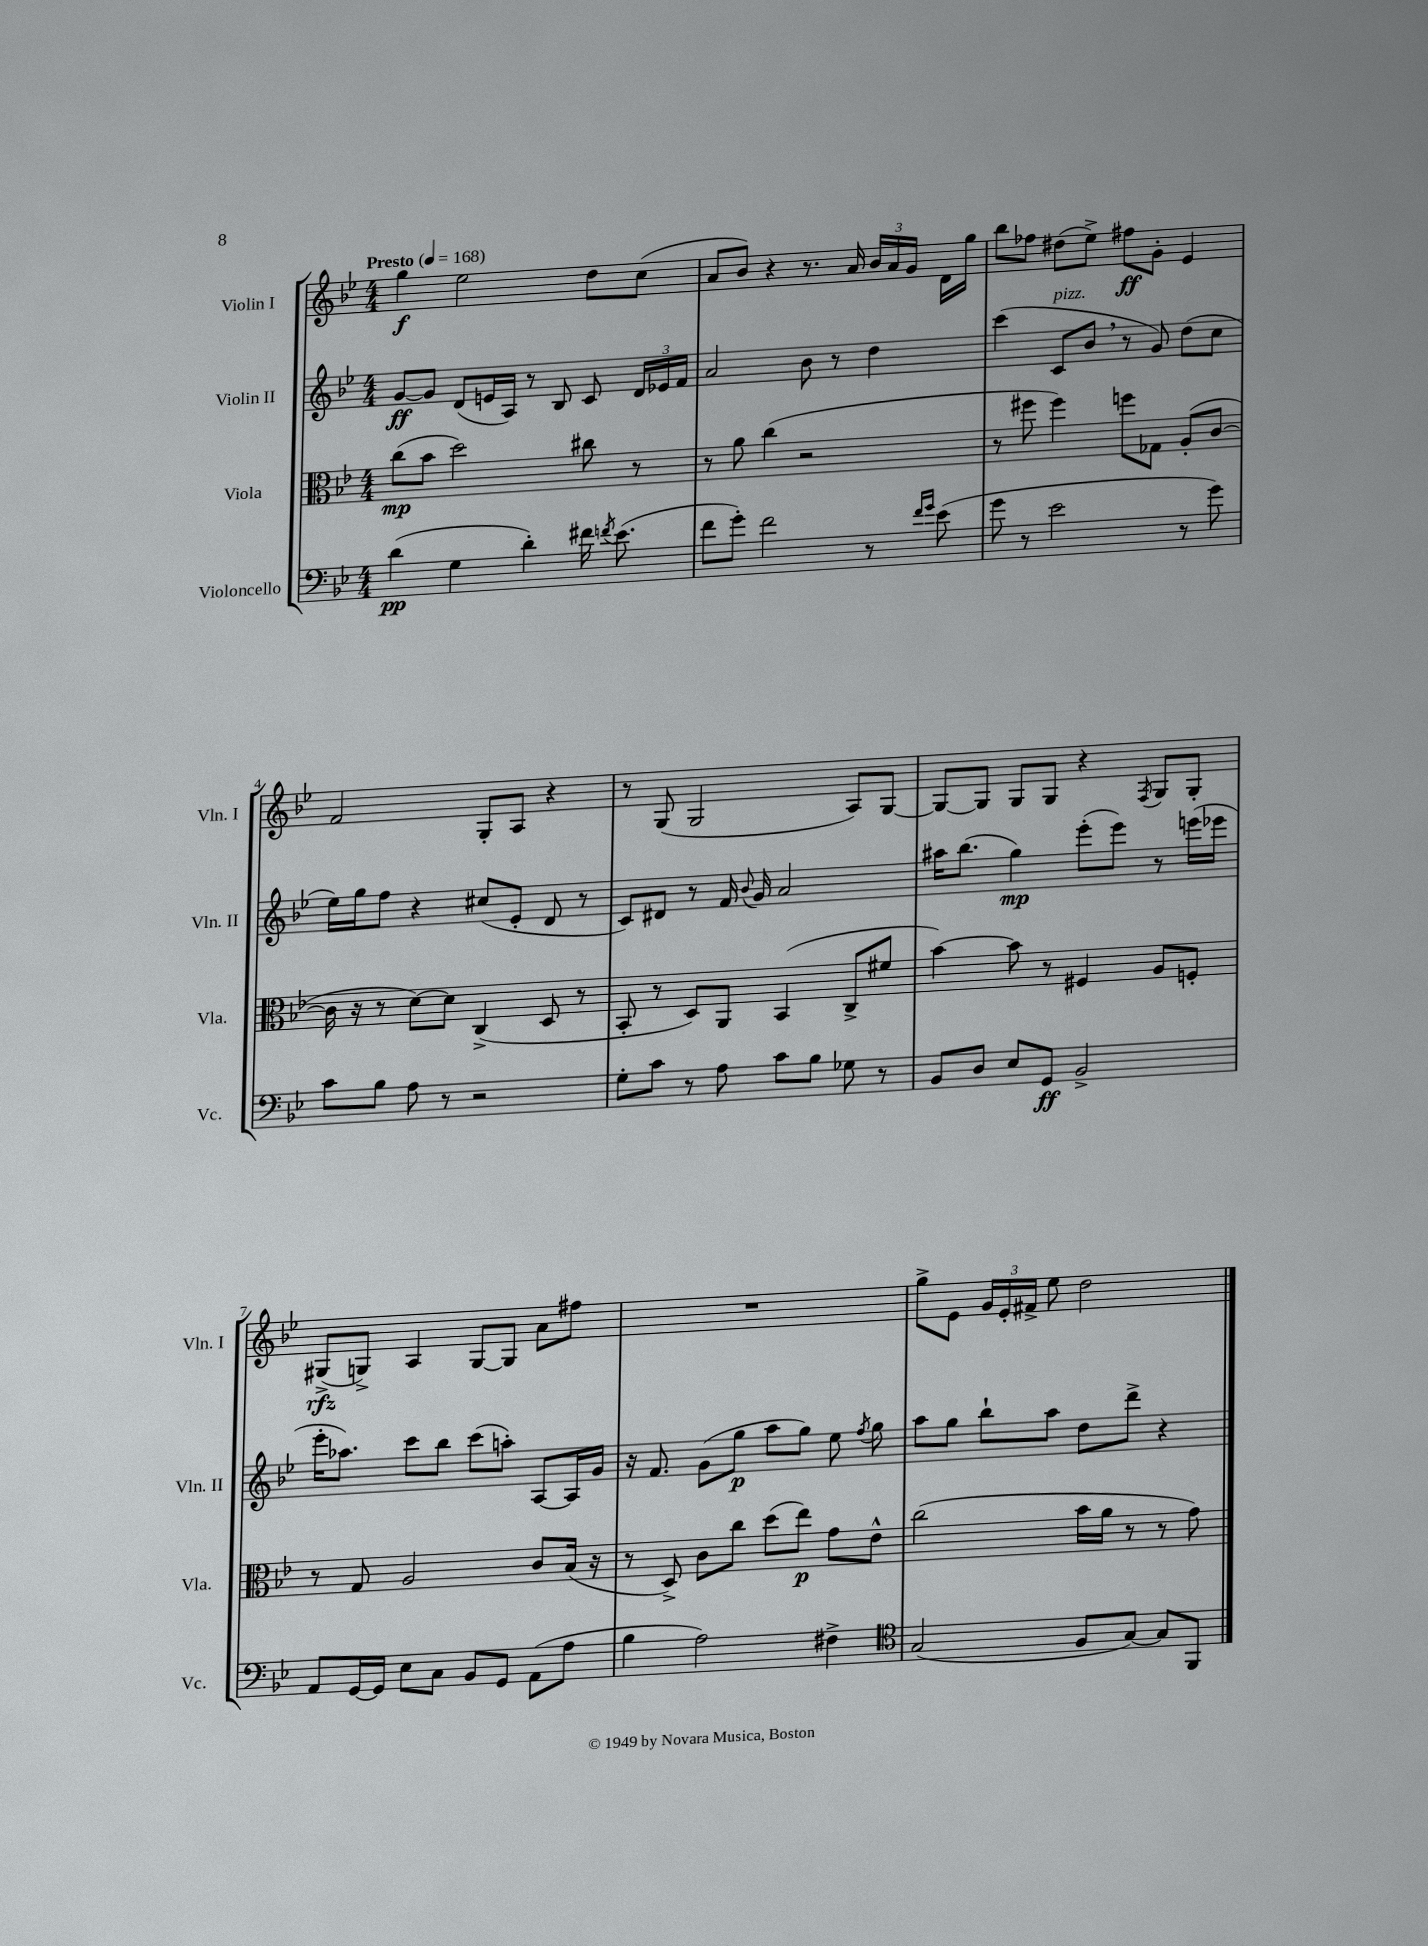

**kern	**kern	**kern	**kern
*staff4	*staff3	*staff2	*staff1
*clefF4	*clefC3	*clefG2	*clefG2
*k[b-e-]	*k[b-e-]	*k[b-e-]	*k[b-e-]
*M4/4	*M4/4	*M4/4	*M4/4
*MM168	*MM168	*MM168	*MM168
(4d	(8cc	[8g	4gg
.	8b-	8g]	.
4G	2dd)	(8d	2ee-
.	.	16e	.
.	.	16A)	.
4d')	.	8r	.
.	.	8B-	.
16f#	8cc#	8c	8dd
8qf	.	.	.
(8.e-	.	.	.
.	8r	24d	(8cc
.	.	24e-	.
.	.	24f	.
=	=	=	=
8f	8r	2a	8a
8g')	8a	.	8b-)
2f	(4cc	.	4r
.	2r	8b-	8.r
.	.	8r	.
.	.	.	16a
8r	.	4dd	24b-
.	.	.	24a
.	.	.	24g
16qqf	.	.	.
16qqg	.	.	.
(8e-	.	.	16d
.	.	.	16gg
=	=	=	=
8g	8r	(4ccc	8bb-
8r	8ff#	.	8ff-
2e-	4ff#)	8c	(8dd#
.	.	8b-	8ee-^)
.	8ff	8r	8ff#
.	8G-	8g)	8g'
8r	(8A'	(8dd	4e-
8g)	[8c	8cc	.
=	=	=	=
8c	16c]	16ee-)	2f
.	16r	16gg	.
8B-	8r	8ff	.
8A	[8d)	4r	.
8r	8d]	.	.
2r	(4C^	(8cc#	8G'
.	.	8e-'	8A
.	8D	8d	4r
.	8r	8r	.
=	=	=	=
8G'	8BB-'	8c)	8r
8c	8r	8d#	(8G
8r	8D)	8r	2G
8A	8AA	16f	.
.	.	8qqb-	.
.	.	16g	.
8c	(4BB-	2a	.
8B-	.	.	.
8G-	8C^	.	8A)
8r	8f#	.	[8G
=	=	=	=
8BB-	[4b-)	16aa#	8G_
.	.	(8.bb-	.
8D	.	.	8G]
8E-	8b-]	4gg)	8G
8GG	8r	.	8G
2BB-^	4F#	(8eee-'	4r
.	.	8eee-)	.
.	.	.	8qF
.	8A	8r	8G
.	8F'	(16eee	8G'
.	.	16eee-	.
=	=	=	=
8AA	8r	16eee-'	(8G#^
.	.	8.aa-)	.
[16GG	8G	.	8G^)
16GG]	.	.	.
8E-	2A	8ccc	4A
8C	.	8bb-	.
8BB-	.	(8ccc	[8G
8GG	.	8aa')	8G]
(8AA	8c	[8A	8a
8A	(16B-	16A]	8ff#
.	16r	16g	.
=	=	=	=
4B-	8r	16r	1r
.	.	8.f	.
.	8D^)	.	.
2A)	8c	(8g	.
.	8cc	8gg	.
.	(8dd	8aa	.
.	8ee-)	8gg)	.
4F#^	8g	8ee-	.
.	.	8qff	.
.	8e-^^	8gg	.
=	=	=	=
*clefC4	*	*	*
(2G	(2cc	8aa	8gg^
.	.	8gg	8e-
.	.	8bb-`	24g
.	.	.	24e-'
.	.	.	24f#^
.	.	8aa	8ee-
8F	16b-	8dd	2dd
.	16a	.	.
[8G)	8r	8ddd^	.
8G]	8r	4r	.
8FF	8g)	.	.
==	==	==	==
*-	*-	*-	*-
